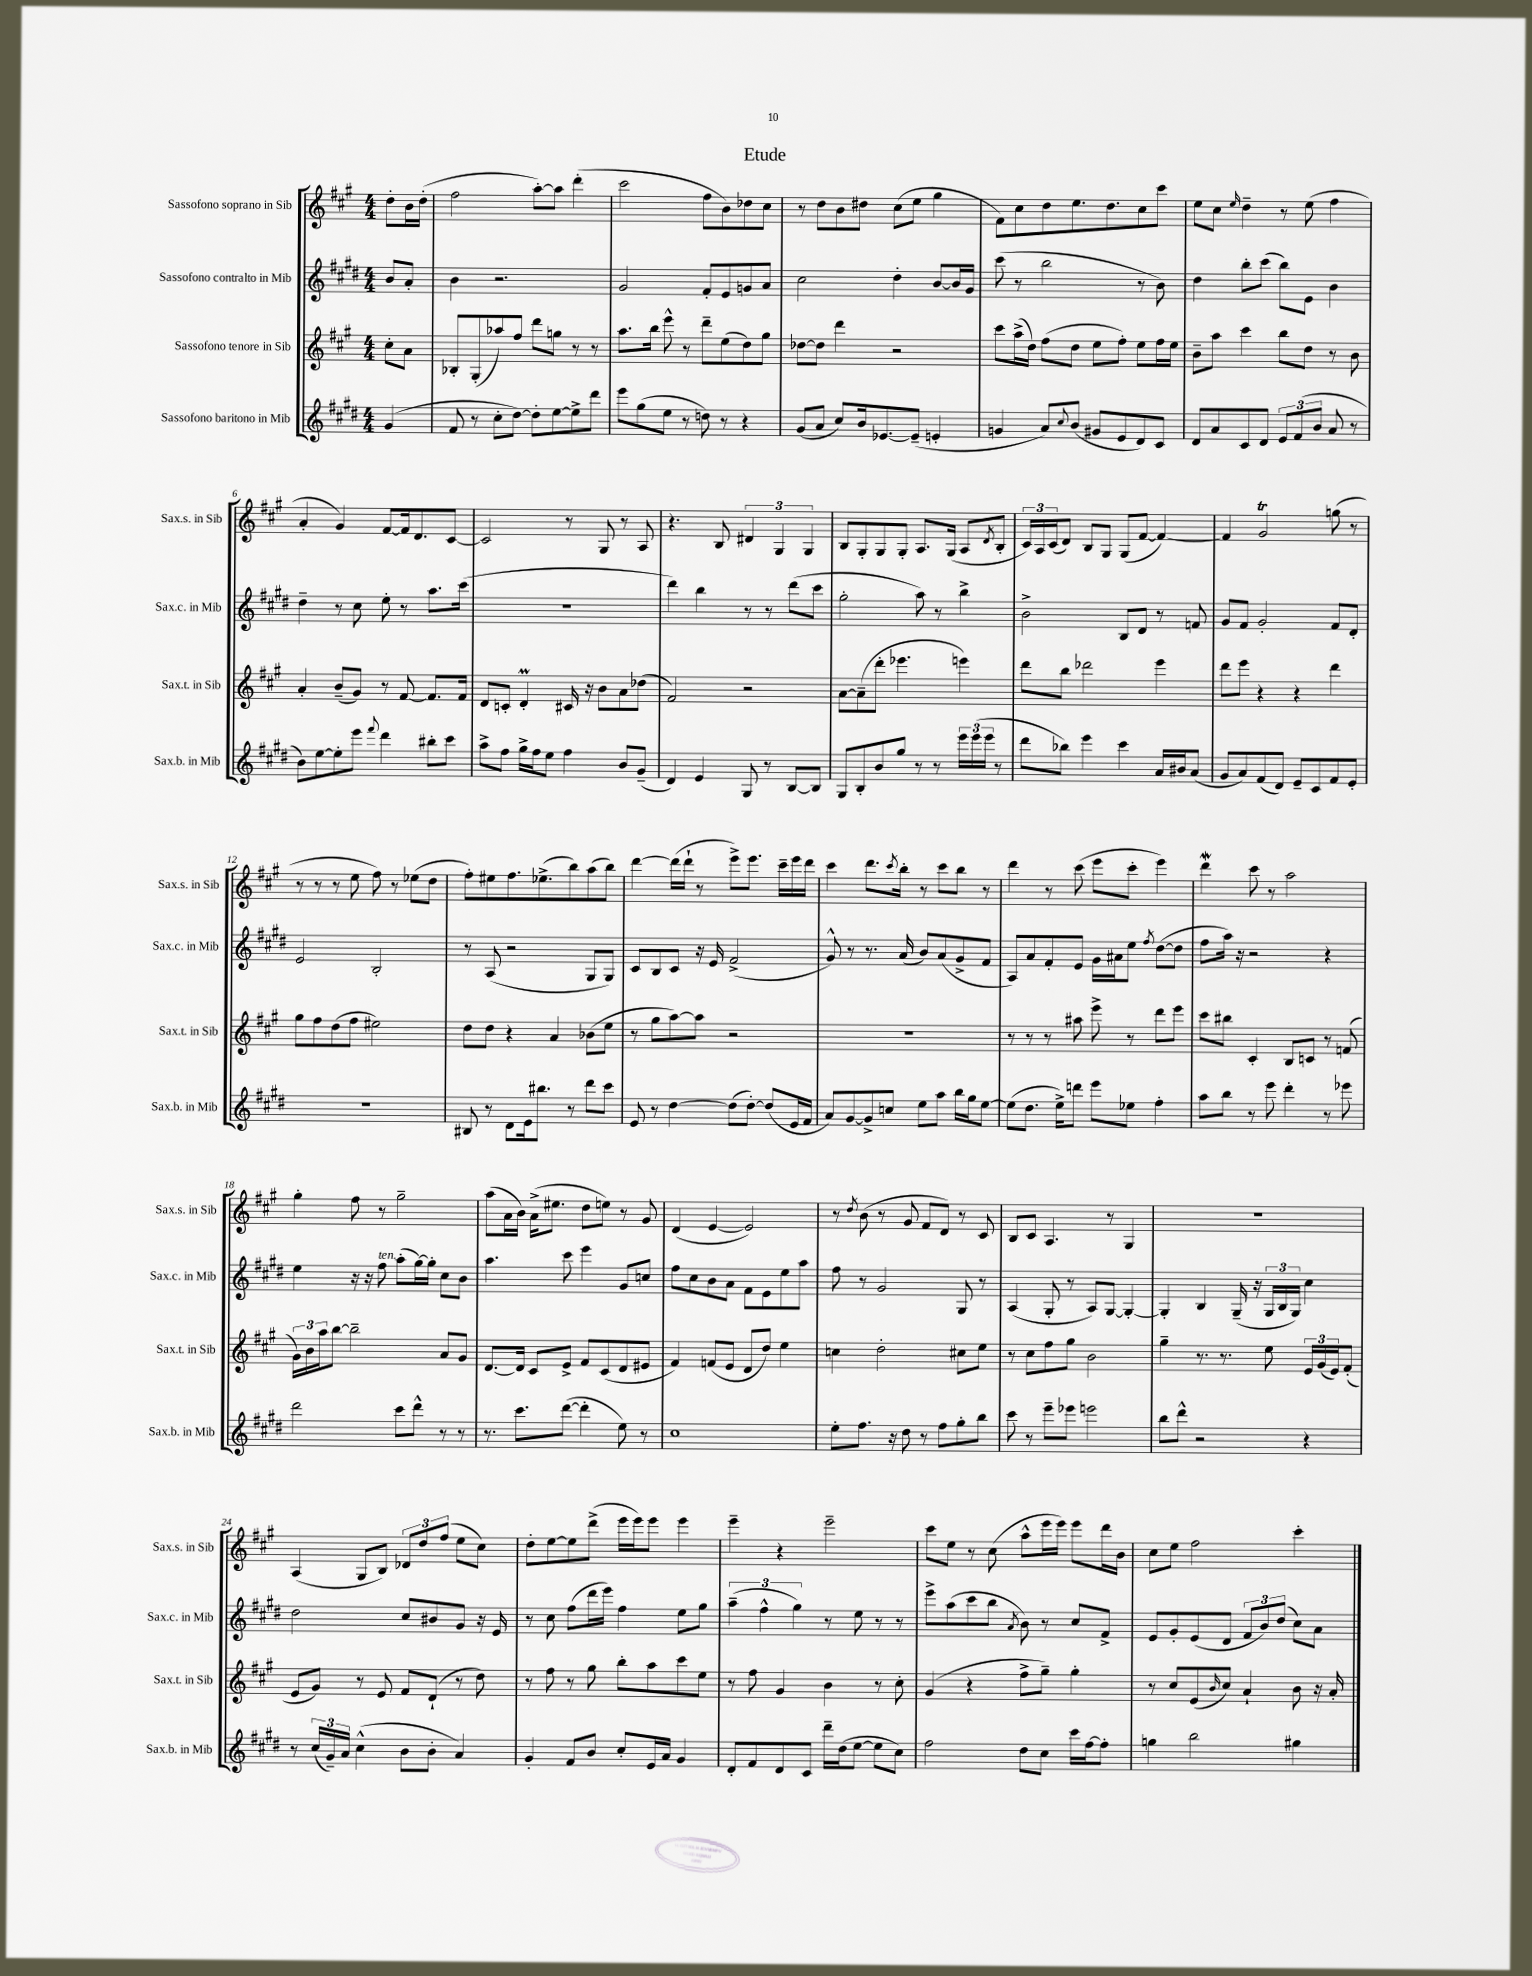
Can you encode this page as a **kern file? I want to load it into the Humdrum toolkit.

**kern	**kern	**kern	**kern
*part4	*part3	*part2	*part1
*staff4	*staff3	*staff2	*staff1
*I"Sassofono baritono in Mib	*I"Sassofono tenore in Sib	*I"Sassofono contralto in Mib	*I"Sassofono soprano in Sib
*I'Sax.b. in Mib	*I'Sax.t. in Sib	*I'Sax.c. in Mib	*I'Sax.s. in Sib
*clefG2	*clefG2	*clefG2	*clefG2
*k[f#c#g#d#]	*k[f#c#g#]	*k[f#c#g#d#]	*k[f#c#g#]
*M4/4	*M4/4	*M4/4	*M4/4
=	=	=	=
(4g#/	8cc#'\L	8b/L	8dd'\L
.	8a\J	8a'/J	16b\L
.	.	.	(16dd'\JJ
=1	=1	=1	=1
8f#/	8B-X'/L	4b\	2ff#\
8r	(8G#'/	.	.
8cc#'\L	8aa-X/)	2.r	.
[8dd#\J)	8ff#/J	.	.
8dd#'\L]	8ddd\L	.	[8aa'\L)
[8ee\	8ggn\J	.	8aa\J]
8ee^\]	8r	.	(4ddd'\
8ddd#\J	8r	.	.
=2	=2	=2	=2
8eee\L	8.aa\L	2g#/	2ccc#\
(8gg#\	.	.	.
.	16bb\Jk	.	.
8ee\J	8eee^^\	.	.
8r	8r	.	.
8ddn\)	8ddd~\L	8f#'/L	8ff#\L
8r	(8ee\	8e/	8b\)
4r	8dd\)	8gn/	8dd-X\
.	8gg#\J	8a/J	8cc#\J
=3	=3	=3	=3
(8g#/L	[8dd-X\L	2cc#\	8r
8a/J	8dd-\J]	.	8dd\L
8cc#/L)	4ddd\	.	8b\
16b/k	.	.	8dd#X\J
[8.e-X/	.	.	.
.	2r	4dd#'\	(8cc#\L
(8e-~/J]	.	.	8ee\J
4en'/	.	[8b/L	4gg#\
.	.	16b/L]	.
.	.	16g#/JJ	.
=4	=4	=4	=4
4gn/	8ccc#\L	(8ccc#\	8f#\L)
.	(16aa^\L	8r	8cc#\
.	16dd\JJ)	.	.
8a/L)	(8ff#\L	2bb\	8dd\
8qqcc#/	.	.	.
(8b/J	8dd\J	.	8.ee\
8g#X/L	8ee\L	.	.
.	.	.	8.dd\
8e/	8ff#'\J)	.	.
8d#/)	8ee\L	8r	8cc#\
8c#/J	16ff#\L	8b\)	8ccc#\J
.	16ee\JJ	.	.
=5	=5	=5	=5
8d#/L	8b~\L	4dd#\	8ee\L
8a/	8aa\J	.	8cc#\J
.	.	.	16qqee/
8c#/	4ccc#\	8bb'\L	4dd~\
8d#/J	.	(8ccc#\J	.
12e/L	8bb\L	8bb\L)	8r
(12f#/	.	.	.
.	8dd\J	8e\J	(8ee\
12b/J	.	.	.
8a/	8r	4b\	4ff#\
8r	8b\	.	.
!!LO:LB:g=z
=6	=6	=6	=6
8b\L)	4a'/	4dd#~\	4a'/
[8ee\	.	.	.
8ee'\]	(8b~/L	8r	4g#/)
8eee\J	8g#/J)	8cc#\	.
8qqfff#/	.	.	.
4ddd#\	8r	8ee'\	[8f#/L
.	[8f#/	8r	16f#/k]
.	.	.	8.d/
8bb#X'\L	8.f#/L]	8.aa\L	.
8ccc#\J	.	.	[8c#/J
.	16f#/Jk	(16ccc#\Jk	.
=7	=7	=7	=7
8aa^\L	8d/L	1r	2c#/]
8ff#\J	8cn'/J	.	.
16gg#^\LL	4dM'/	.	.
16ff#\J	.	.	.
8ee\J	.	.	.
4ff#\	16c#X/	.	8r
.	16r	.	.
.	8b\L	.	8G#/
8b/L	8a\	.	8r
(8g#~/J	(8dd-X\J	.	8A/
=8	=8	=8	=8
4d#/)	2f#/)	4ddd#\)	4.r
4e/	.	4bb\	.
.	.	.	8B/
8G#/	2r	8r	6d#X/
8r	.	8r	.
.	.	.	6G#/
[8B/L	.	(8ddd#\L	.
.	.	.	6G#/
8B/J]	.	8ccc#\J	.
=9	=9	=9	=9
8G#/L	[8a\L	2gg#'\	8B/L
8B'/	(8a~\]	.	8G#'/
8b/	8ddd'\J	.	8G#/
8gg#/J	4.eee-X\	.	8G#'/J
8r	.	8aa\)	8.A/L
8r	.	8r	.
.	.	.	(16G#/Jk
24eee\LL	4eeen\)	4bb^\	8A/L
(24eee\	.	.	.
24eee\JJ	.	.	.
.	.	.	8qd/
8r	.	.	8B'/J
=10	=10	=10	=10
8ddd#\L	8ddd\L	2b^\	24c#/LL)
.	.	.	24A/
.	.	.	(24c#/J
8bb-X\J)	8bb\J	.	8d/J)
4eee\	2ddd-X\	.	8B/L
.	.	.	8G#/J
4ccc#\	.	8B/L	(8G#/L
.	.	8d#/J	[8f#/J
16a/LL	4eee\	8r	4f#/_)
16b#X/J	.	.	.
(8a/J	.	8fn/	.
=11	=11	=11	=11
8g#/L	8ddd\L	8g#/L	4f#/]
8a/)	8eee\J	8f#/J	.
(8f#/	4r	2g#'/	2g#t/
8d#/J)	.	.	.
8e~/L	4r	.	.
8c#/	.	.	.
8f#/	4ddd\	8f#/L	(8ggn\
8e'/J	.	8d#'/J	8r
!!LO:LB:g=z
=12	=12	=12	=12
1r	8gg#\L	2e/	8r
.	8ff#\	.	8r
.	(8dd\	.	8r
.	8ff#\J	.	8ee\
.	2ee#X\)	2B'/	8ff#\)
.	.	.	8r
.	.	.	(8ee-X\L
.	.	.	8dd\J
=13	=13	=13	=13
8B#X/	8dd\L	8r	8ff#'\L)
8r	8dd\J	(8A/	8ee#X\
8d#\L	4r	2r	8.ff#\
16e\k	.	.	.
8.bb#X\J	.	.	(8.ee-X^\
.	4a/	.	.
8r	.	.	8bb\)
8ddd#\L	(8b-X\L	8G#/L	(8aa\
8ccc#\J	8ee\J	8G#/J)	8bb\J)
=14	=14	=14	=14
8e/	8r	8c#/L	[4ddd\
8r	8gg#\L	8B/	.
[4dd#\	[8aa\)	8c#/J	(16ddd\LL]
.	.	.	16ddd`\JJ
.	8aa\J]	16r	8r
.	.	16e/	.
(8dd#\L]	2r	(2f#^/	8eee^\L)
[8dd#'\J)	.	.	8.eee\J
(8dd#/L]	.	.	.
.	.	.	16ccc#~\LL
16e/L	.	.	16eee\
16f#/JJ	.	.	16ddd\JJ
=15	=15	=15	=15
8a/L)	1r	8g#^^/)	4ccc#\
[8g#/	.	8r	.
8g#^/]	.	8.r	8.ddd\L
8ccn/J	.	.	.
.	.	.	8qccc#/
.	.	(16a/	16bb'\Jk
8ee\L	.	8b/L)	8r
8aa\J	.	(8a/	8ccc#\L
16bb\LL	.	8g#^/	8bb\J
16gg#\J	.	.	.
[8ee\J	.	8f#/J	8r
=16	=16	=16	=16
(8ee\L]	8r	8A/L)	4ddd\
8.dd#\J	8r	8a/	.
.	8r	8f#'/	8r
16ee^\KL)	.	.	.
8dddn\J	8aa#X\	8e/J	(8ccc#\
8eee\L	8eee^\	16g#\LL	8eee\L
.	.	16a#X\J	.
8ee-X\J	8r	8ee\J	8ccc#'\J
.	.	8qff#/	.
4ff#'\	8ddd\L	([8dd#\L	4eee\)
.	8eee\J	8dd#\J]	.
=17	=17	=17	=17
8aa\L	8ccc#\L	8ff#\L	4dddw\
8bb\J	8bb#X\J	16aa\Jk)	.
.	.	16r	.
8r	4c#'/	2r	8ccc#\
8eee\	.	.	8r
4ddd#'\	8B/L	.	2aa\
.	8cn/J	.	.
8r	8r	4r	.
8eee-X\	(8fn/	.	.
!!LO:LB:g=z
=18	=18	=18	=18
2ddd#\	24g#\LL)	4ee\	4gg#'\
.	24b\	.	.
.	24aa\J	.	.
.	[8bb\J	.	.
.	2bb~\]	16r	8ff#\
.	.	16r	.
!	!	!LO:TX:a:i:t=ten.	!
.	.	8ff#\	8r
8ccc#\L	.	(8aa'\L	2gg#~\
8ddd#^^\J	.	[16gg#\L)	.
.	.	16gg#'\JJ]	.
8r	8a/L	8cc#\L	.
8r	8g#/J	8b\J	.
=19	=19	=19	=19
8.r	[8.d/L	4.aa\	(8aa\L
.	.	.	16a\L
8.ccc#\L	16d/Jk]	.	16b\JJ)
.	8c#/L	.	(16a^\KL
.	.	.	8.ee#X\J
([8ddd#\J	8e^/J	8ccc#\	.
4ddd#'\]	8f#/L	4eee\	8dd\L
.	(8c#/	.	8een\J)
8ee\)	8d/	8g#/L	8r
8r	8e#X/J	8ccn/J	8g#/
=20	=20	=20	=20
1cc#	4f#/)	8ff#\L	(4d/
.	.	8cc#\	.
.	(8fn/L	8b\	[4e/
.	8e/J	8a\J	.
.	8d/L	8f#\L	2e/])
.	8dd/J)	8e\	.
.	4ee\	8ee\	.
.	.	8aa\J	.
=21	=21	=21	=21
8ee'\L	4ccn\	8ff#\	8r
.	.	.	8qdd/
8.ff#\J	.	8r	(8b\
.	2dd'\	2g#/	8r
16r	.	.	.
8dd#\	.	.	8g#/
8r	.	.	8f#/L
8ff#\L	.	.	8d/J)
8gg#'\	8cc#X\L	8G#/	8r
8bb\J	8ee\J	8r	8c#/
=22	=22	=22	=22
8ccc#\	8r	(4A/	8B/L
8r	8cc#\L	.	8c#/J
8eee~\L	8ff#\	8G#'/	4.A/
8eee-X\J	8gg#\J	8r	.
2eeen\	2b\	8A/L)	.
.	.	[8G#/J	8r
.	.	4G#'/_	4G#/
=23	=23	=23	=23
8bb\L	4gg#~\	4G#'/]	1r
8ddd#^^\J	.	.	.
2r	8.r	4B/	.
.	8.r	.	.
.	.	(16G#~/	.
.	.	16r	.
.	8ee\	24G#/LL	.
.	.	24B/	.
.	.	24G#/JJ)	.
4r	24e/LL	4cc#\	.
.	(24g#/	.	.
.	24e/J)	.	.
.	(8f#'/J	.	.
!!LO:LB:g=z
=24	=24	=24	=24
8r	8e/L	2dd#\	(4A/
(24cc#/LL	8g#/J)	.	.
24g#~/)	.	.	.
24a/JJ	.	.	.
(4cc#^^\	8r	.	8G#/L
.	8e/	.	8B/J)
8b\L	8f#/L	8cc#/L	12d-X/L
.	.	.	12dd/
8b'\J	(8d`/J	8b#X/	.
.	.	.	(12ff#/J
4a/)	8r	8g#/J	8ee\L
.	8dd\)	16r	8cc#\J)
.	.	16e/	.
=25	=25	=25	=25
4g#'/	8r	8r	8dd'\L
.	8ff#\	8cc#\	[8ee\
8f#/L	8r	(8ff#\L	8ee\]
8b/J	8gg#\	16ddd#\L	(8ddd^\J
.	.	16eee\JJ)	.
8cc#'/L	8bb'\L	4ff#\	16eee\LL
.	.	.	16eee\J)
16e/L	8aa\	.	8eee\J
16a/JJ	.	.	.
4g#/	8ccc#\	8ee\L	4eee\
.	8ee\J	8gg#\J	.
=26	=26	=26	=26
8d#'/L	8r	(6aa~\	4eee~\
8f#/	8ff#\	.	.
.	.	6ff#^^\	.
8d#/	4g#/	.	4r
.	.	6gg#\)	.
8c#/J	.	.	.
16ddd#~\LL	4b\	8r	2eee~\
(16dd#\J	.	.	.
[8ee\J	.	8ee\	.
8ee\L]	8r	8r	.
8cc#\J)	8cc#'\	8r	.
=27	=27	=27	=27
2ff#\	(4g#/	8eee^\L	8ccc#\L
.	.	(8aa\	8ee\J
.	4r	8ccc#\	8r
.	.	8bb\J	(8cc#\
.	.	8qa/	.
8dd#\L	8ff#^\L	8b\)	8aa^^\L
8cc#\J	8gg#~\J)	8r	16eee\L
.	.	.	16eee\JJ)
16ccc#\LL	4gg#'\	8cc#/L	8eee\L
[16ff#\J	.	.	.
8ff#'\J]	.	8f#^/J	16ddd\L
.	.	.	16b\JJ
=28	=28	=28	=28
4ggn\	8r	8e/L	8cc#\L
.	8cc#/L	8g#'/	8ee\J
2bb\	(8e/	(8e/	2ff#\
.	16qqb/	.	.
.	8cc#/J)	8d#/J	.
.	4a`/	12f#/L	.
.	.	12b/)	.
.	.	(12dd#/J	.
4gg#X\	8b\	8cc#\L)	4ccc#'\
.	16r	8a\J	.
.	16a'/	.	.
==	==	==	==
*-	*-	*-	*-
